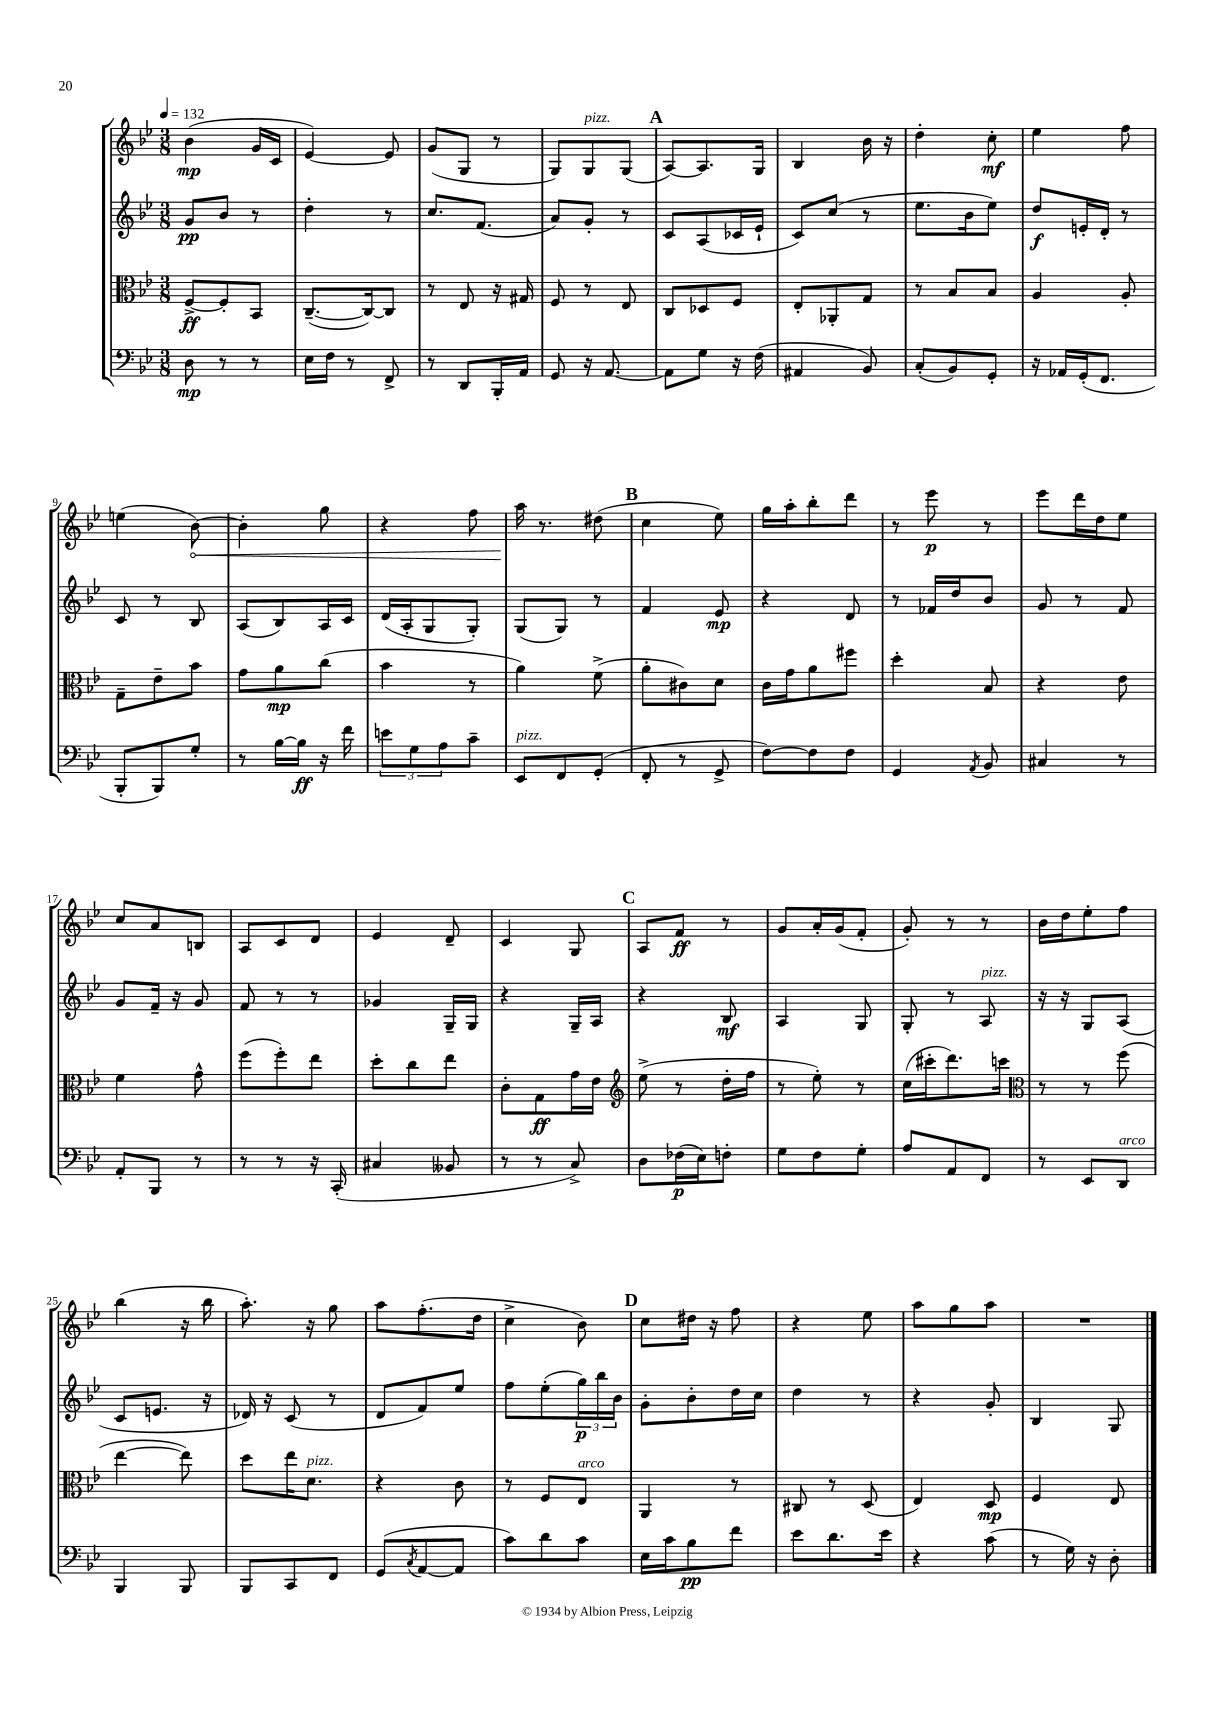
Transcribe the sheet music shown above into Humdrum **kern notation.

**kern	**kern	**kern	**kern
*staff4	*staff3	*staff2	*staff1
*clefF4	*clefC3	*clefG2	*clefG2
*k[b-e-]	*k[b-e-]	*k[b-e-]	*k[b-e-]
*M3/8	*M3/8	*M3/8	*M3/8
*MM132	*MM132	*MM132	*MM132
8D	[8F^	8g	(4b-
8r	8F']	8b-	.
8r	8BB-	8r	16g
.	.	.	16c
=	=	=	=
16E-	([8.C~	4dd'	[4e-)
16F	.	.	.
8r	.	.	.
.	16C_)	.	.
8FF^	8C]	8r	8e-]
=	=	=	=
8r	8r	8.cc	(8g
8DD	8E-	.	8G
.	.	(8.f	.
16BBB-'	16r	.	8r
16AA	16G#	.	.
=	=	=	=
8GG	8F	8a)	8G)
16r	8r	8g'	8G
[8.AA	.	.	.
.	8E-	8r	(8G
=	=	=	=
8AA]	8C	8c	[8A)
8G	8D-	(8A	8.A]
16r	8F	16c-	.
(16F	.	16e-`	16G
=	=	=	=
4AA#	8E-'	8c)	4B-
.	8AA-'	(8cc	.
8BB-)	8G	8r	16b-
.	.	.	16r
=	=	=	=
(8C'	8r	8.ee-	4dd'
8BB-)	8B-	.	.
.	.	16b-	.
8GG'	8B-	8ee-)	8cc'
=	=	=	=
16r	4A	8dd	4ee-
16AA-	.	.	.
(16GG'	.	16e'	.
8.FF	.	16d'	.
.	8A'	8r	8ff
=	=	=	=
8BBB-'	8G~	8c	(4ee
8BBB-)	8e-~	8r	.
8G'	8b-	8B-	[8b-)
=	=	=	=
8r	8g	(8A	4b-']
[16B-	8a	8B-)	.
16B-]	.	.	.
16r	(8cc	16A	8gg
16f	.	16c	.
=	=	=	=
12e	4b-	(16d	4r
.	.	16A'	.
12G	.	.	.
.	.	8G	.
12A	.	.	.
8c~	8r	8G')	8ff
=	=	=	=
8EE-	4a)	(8G	16aa
.	.	.	8.r
8FF	.	8G)	.
(8GG'	(8f^	8r	(8dd#
=	=	=	=
8FF'	8a'	4f	4cc
8r	8c#)	.	.
8GG^	8d	8e-	8ee-)
=	=	=	=
[8F)	16c	4r	16gg
.	16g	.	16aa'
8F]	8a	.	8bb-'
8F	8ff#	8d	8ddd
=	=	=	=
4GG	4dd'	8r	8r
.	.	16f-	8eee-
.	.	16dd	.
8qAA	.	.	.
8BB-	8B-	8b-	8r
=	=	=	=
4C#	4r	8g	8eee-
.	.	8r	16ddd
.	.	.	16dd
8r	8e-	8f	8ee-
=	=	=	=
8AA'	4f	8g	8cc
8BBB-	.	16f~	8a
.	.	16r	.
8r	8g^^	8g	8B
=	=	=	=
8r	(8ff	8f	8A
8r	8ff')	8r	8c
16r	8ee-	8r	8d
(16CC'	.	.	.
=	=	=	=
4C#	8dd'	4g-	4e-
.	8cc	.	.
8BB--	8ee-	16G~	8d~
.	.	16G	.
=	=	=	=
8r	8c'	4r	4c
8r	8G	.	.
8C^)	16g	16G~	8G
.	16e-	16A	.
=	=	=	=
*	*clefG2	*	*
8D	(8ee-^	4r	8A
(16F-	8r	.	8f
16E-)	.	.	.
8F'	16dd'	8B-	8r
.	16ff	.	.
=	=	=	=
8G	8r	4A	8g
8F	8ee-')	.	16a'
.	.	.	(16g
8G'	8r	8G	8f'
=	=	=	=
8A	(16cc	8G'	8g')
.	16ccc#'	.	.
8AA	8.ddd)	8r	8r
8FF	.	8A	8r
.	16ccc	.	.
=	=	=	=
*	*clefC3	*	*
8r	8r	16r	16b-
.	.	16r	16dd
8EE-	8r	8G	8ee-'
8DD	(8ff	(8A	8ff
=	=	=	=
4BBB-	[4ee-	8c	(4bb-
.	.	8.e	.
8BBB-	8ee-])	.	16r
.	.	16r	16bb-
=	=	=	=
8BBB-	8dd	16d-)	8.aa')
.	.	16r	.
8CC	16ee-	(8c	.
.	8.d	.	16r
8FF	.	8r	8gg
=	=	=	=
(8GG	4r	8d	8aa
8qC	.	.	.
[8AA	.	8f)	(8.ff'
8AA]	8c	8ee-	.
.	.	.	16dd
=	=	=	=
8c)	8r	8ff	4cc^
8d	8F	(8ee-'	.
8c	8E-	24gg)	8b-)
.	.	24bb-	.
.	.	24b-	.
=	=	=	=
16E-	4AA	8g'	8cc
16c	.	.	.
8B-	.	8b-'	16dd#
.	.	.	16r
8f	8r	16dd	8ff
.	.	16cc	.
=	=	=	=
8e-	8C#	4dd	4r
8.d	8r	.	.
.	(8D	8r	8ee-
16e-	.	.	.
=	=	=	=
4r	4E-)	4r	8aa
.	.	.	8gg
(8c	8D	8g'	8aa
=	=	=	=
8r	4F	4B-	4.r
16G)	.	.	.
16r	.	.	.
8D'	8E-	8G	.
==	==	==	==
*-	*-	*-	*-
